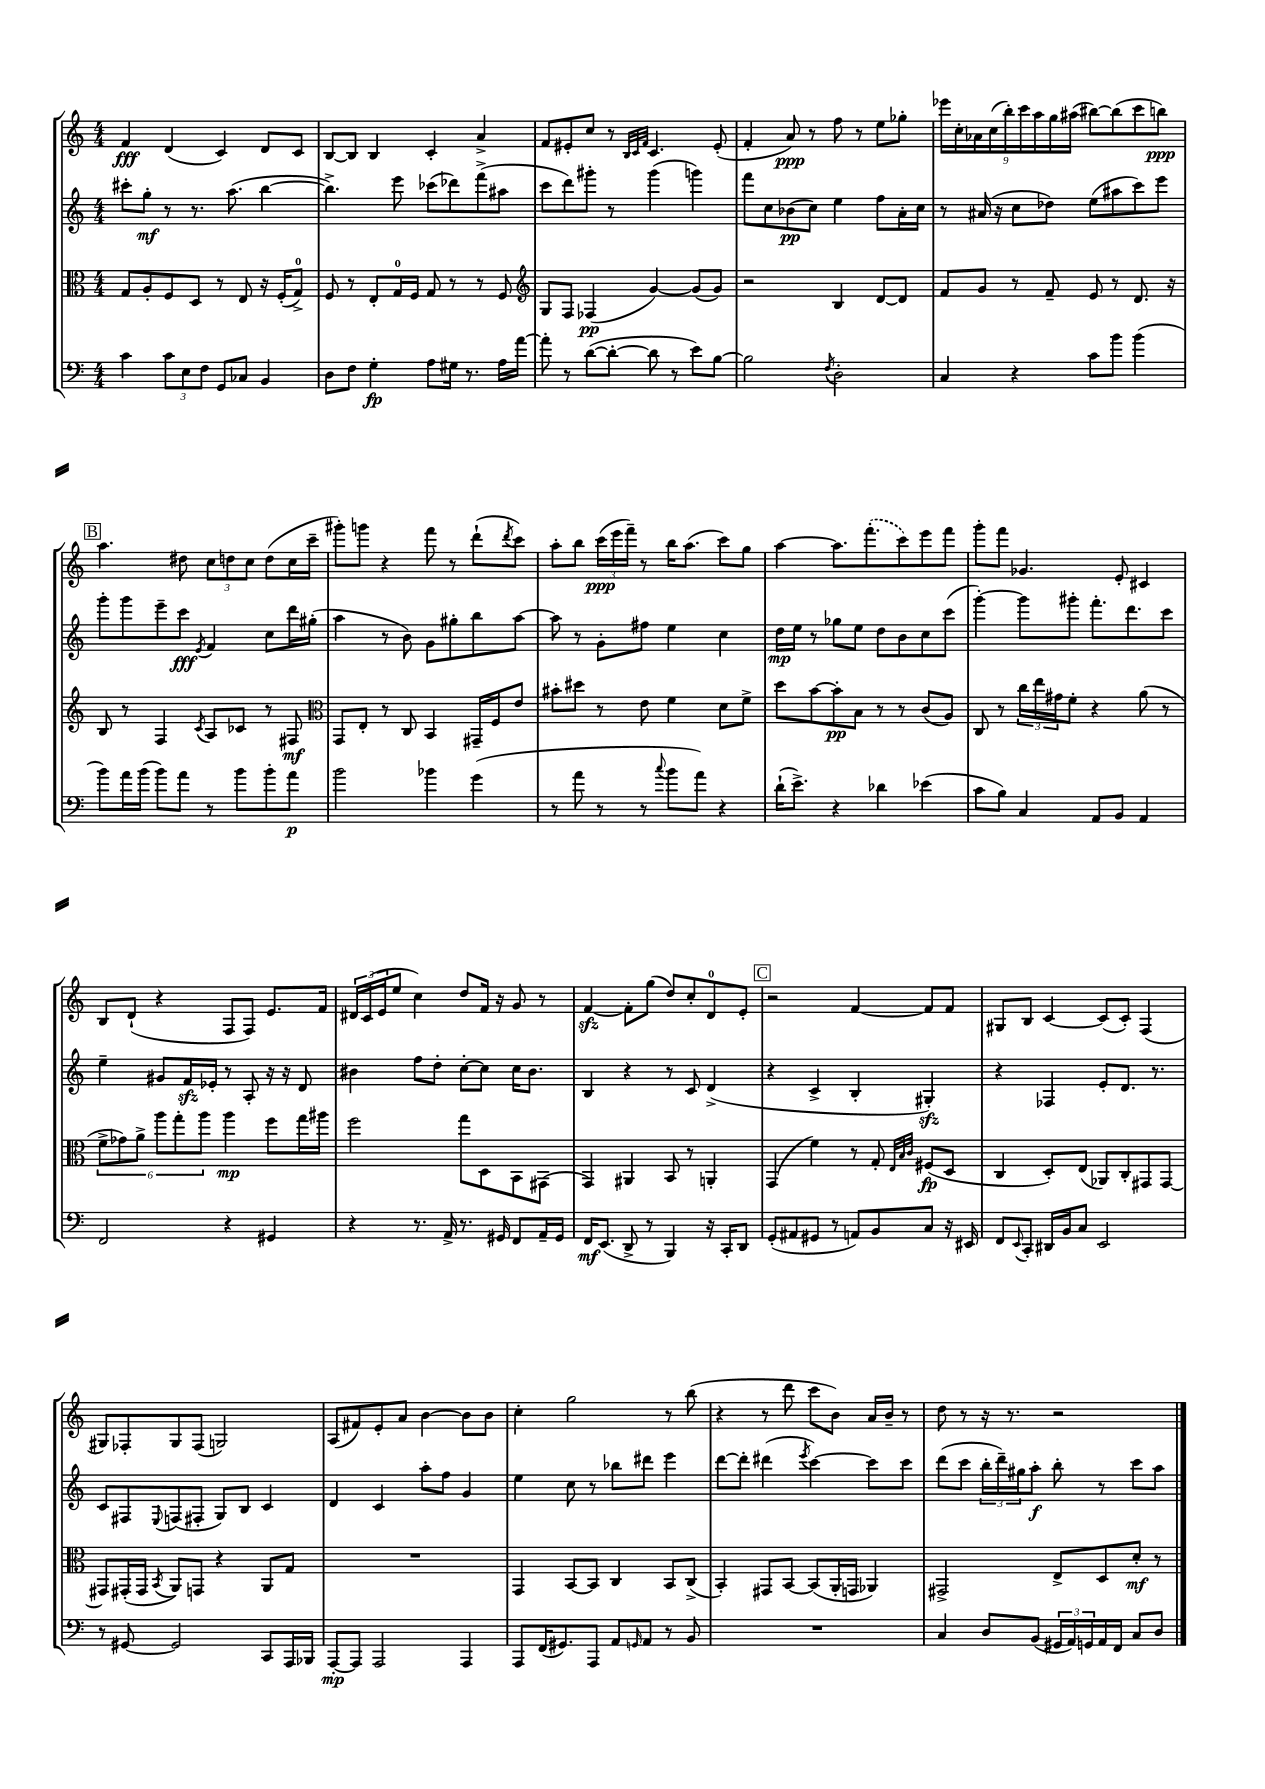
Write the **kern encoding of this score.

**kern	**kern	**kern	**kern
*staff4	*staff3	*staff2	*staff1
*clefF4	*clefC3	*clefG2	*clefG2
*k[]	*k[]	*k[]	*k[]
*M4/4	*M4/4	*M4/4	*M4/4
4c	8G	8ccc#'	4f
.	8A'	8gg'	.
12c	8F	8r	(4d
12E	.	.	.
.	8D	8.r	.
12F	.	.	.
8GG	8r	.	4c)
.	.	(8.aa	.
8C-	8E	.	.
4BB	16r	[4bb	8d
.	(16F'	.	.
.	8G^)	.	8c
=	=	=	=
8D	8F	4.bb^])	[8B
8F	8r	.	8B]
4G'	8E'	.	4B
.	16G	8eee	.
.	16F	.	.
8A	8G	(8ccc-	4c'
16G#	8r	8ddd-)	.
8.r	.	.	.
.	8r	(8fff^	4a^
16A	8F	8aa#	.
[16a	.	.	.
=	=	=	=
*	*clefG2	*	*
8a']	8G	8ccc	8f
8r	8F	8ddd)	8e#'
([8d	(4F-	8ggg#'	8cc
8d'_	.	8r	8r
.	.	.	32qqB
.	.	.	32qqc
.	.	.	32qqf
8d]	[4g)	(4ggg#	4.c
8r	.	.	.
8e)	(8g]	4ggg)	.
[8B	8g)	.	(8e#'
=	=	=	=
2B]	2r	8fff	4f'
.	.	8cc	.
.	.	(8b-	8a)
.	.	8cc)	8r
8qF	.	.	.
2D'	4B	4ee	8ff
.	.	.	8r
.	[8d	8ff	8ee
.	8d]	16a'	8gg-'
.	.	16cc	.
=	=	=	=
4C	8f	8r	18eee-
.	.	.	18cc'
.	.	.	18a-
.	8g	(16a#	.
.	.	.	(18cc
.	.	16r	.
.	.	.	18bb')
4r	8r	8cc	.
.	.	.	18ccc
.	.	.	18aa
.	8f~	8dd-)	.
.	.	.	18gg
.	.	.	(18aa#
8c	8e	(8ee	[8bb#)
8b	8r	8aa#	(8bb#]
(4b	8.d	8ccc)	8ccc
.	.	8eee	8bb)
.	16r	.	.
=	=	=	=
8b)	8B	8ggg'	4.aa
16a	8r	8ggg	.
(16b	.	.	.
8b)	4F	8eee~	.
8a	.	8ccc	8dd#
.	8qc	8qe	.
8r	8A	4f	12cc
.	.	.	12dd
8b	8c-	.	.
.	.	.	12cc
8b'	8r	8cc	(8dd
8a	8F#	16ddd	16cc
.	.	(16gg#'	16ccc~
=	=	=	=
*	*clefC3	*	*
2b	8GG	4aa	8ggg#')
.	8E'	.	8ggg
.	8r	8r	4r
.	8C	8b)	.
4b-	4BB	8g	8fff
.	.	8gg#'	8r
(4g	16GG#~	8bb	(8ddd`
.	16F	.	.
.	.	.	8qddd
.	8e	[8aa	8ccc)
=	=	=	=
8r	8b#'	8aa]	8aa'
8a	8dd#	8r	8bb
8r	8r	8g'	(24ccc
.	.	.	24eee
.	.	.	24fff~)
8r	8e	8ff#	8r
8qqcc	.	.	.
8b	4f	4ee	16bb
.	.	.	(8.aa
8a)	.	.	.
4r	8d	4cc	8ccc)
.	8f^	.	8gg
=	=	=	=
(16d`	8dd	16dd	[4aa
8.e^)	.	16ee	.
.	[8b	8r	.
4r	8b']	8gg-	8.aa]
.	8B	8ee	.
.	.	.	(8.fff'
4d-	8r	8dd	.
.	8r	8b	8ccc)
(4e-	(8c	8cc	8eee
.	8A)	(8ccc	8fff
=	=	=	=
8c	8C	[4ggg')	8ggg'
8B)	8r	.	8fff
4C	24cc	8ggg]	4.g-
.	24ee	.	.
.	24g#	.	.
.	8f'	8ggg#'	.
8AA	4r	8.fff'	.
8BB	.	.	8e'
.	.	8.ddd	.
4AA	(8a	.	4c#
.	8r	8ccc	.
=	=	=	=
2FF	12f^	4ee~	8B
.	12g-)	.	.
.	.	.	(8d`
.	12a^	.	.
.	12aa	8g#	4r
.	12gg'	.	.
.	.	16f	.
.	12aa	.	.
.	.	16e-'	.
4r	4aa	8r	8F
.	.	8A'	8F)
4GG#	8ff	16r	8.e
.	.	16r	.
.	16gg	8d	.
.	16aa#	.	16f
=	=	=	=
4r	2ff	4b#	24d#
.	.	.	(24c
.	.	.	24e
.	.	.	8ee
8.r	.	8ff	4cc)
.	.	8dd'	.
16AA^	.	.	.
8.r	8gg	[8cc'	8dd
.	8D	8cc]	16f
16GG#	.	.	16r
8FF	8BB	16cc	8g
.	.	8.b#	.
16AA~	(8GG#	.	8r
16GG#	.	.	.
=	=	=	=
16FF	4GG)	4B	[4f
(8.EE	.	.	.
8DD^	4AA#	4r	8f']
8r	.	.	(8gg
4BBB)	8BB	8r	8dd)
.	8r	8c	8cc'
16r	4AA'	(4d^	8d
16CC'	.	.	.
8DD	.	.	8e'
=	=	=	=
(8GG'	(4GG	4r	2r
8AA#	.	.	.
8GG#	4f)	4c^	.
8r	.	.	.
8AA)	8r	4B'	[4f
8BB	8G'	.	.
.	32qqE	.	.
.	32qqB	.	.
.	32qqc	.	.
8C	(8F#	4G#')	8f]
16r	8D	.	8f
16EE#	.	.	.
=	=	=	=
8FF	4C	4r	8G#
8qqEE	.	.	.
8CC'	.	.	8B
16DD#	8D')	4F-	[4c
16BB	.	.	.
8C	(8E	.	.
2EE	8AA-)	8e'	(8c]
.	8C'	8.d	8c')
.	8GG#	.	(4F
.	.	8.r	.
.	[8GG#	.	.
=	=	=	=
8r	8GG#]	8c	8G#)
[8GG#	(16GG#'	8F#	8F-'
.	16GG#	.	.
.	8qBB	8qqE	.
2GG#]	8AA)	(8F	8G#
.	8GG	8F#'	(8F-
.	4r	8G)	2G)
.	.	8B	.
8CC	8AA	4c	.
16AAA	8G	.	.
16BBB-	.	.	.
=	=	=	=
[8AAA'	1r	4d	(8A
8AAA]	.	.	8f#)
2AAA	.	4c	8e'
.	.	.	8a
.	.	8aa'	[4b
.	.	8ff	.
4AAA	.	4g	8b]
.	.	.	8b
=	=	=	=
8AAA	4GG	4ee	4cc'
(16FF	.	.	.
8.GG#)	.	.	.
.	[8BB	8cc	2gg
8AAA	8BB]	8r	.
8AA	4C	8bb-	.
16qqGG	.	.	.
8AA	.	8ddd#	.
8r	8BB	4eee	8r
8BB	(8C^	.	(8bb
=	=	=	=
1r	4BB')	[8ddd	4r
.	.	8ddd']	.
.	8GG#	(4ddd#	8r
.	[8BB	.	8ddd
.	.	8qeee	.
.	(8BB]	[4ccc)	8ccc
.	16AA'	.	8b)
.	16GG	.	.
.	4AA-)	8ccc]	16a
.	.	.	16b~
.	.	8ccc	8r
=	=	=	=
4C	2GG#^	(8ddd	8dd
.	.	8ccc	8r
8D	.	24bb'	16r
.	.	24ddd~)	.
.	.	.	8.r
.	.	24gg#	.
(8BB	.	8aa'	.
24GG#	8E^	8bb'	2r
24AA)	.	.	.
24GG	.	.	.
16AA	8D	8r	.
16FF	.	.	.
8C	8d'	8ccc	.
8D	8r	8aa	.
==	==	==	==
*-	*-	*-	*-
